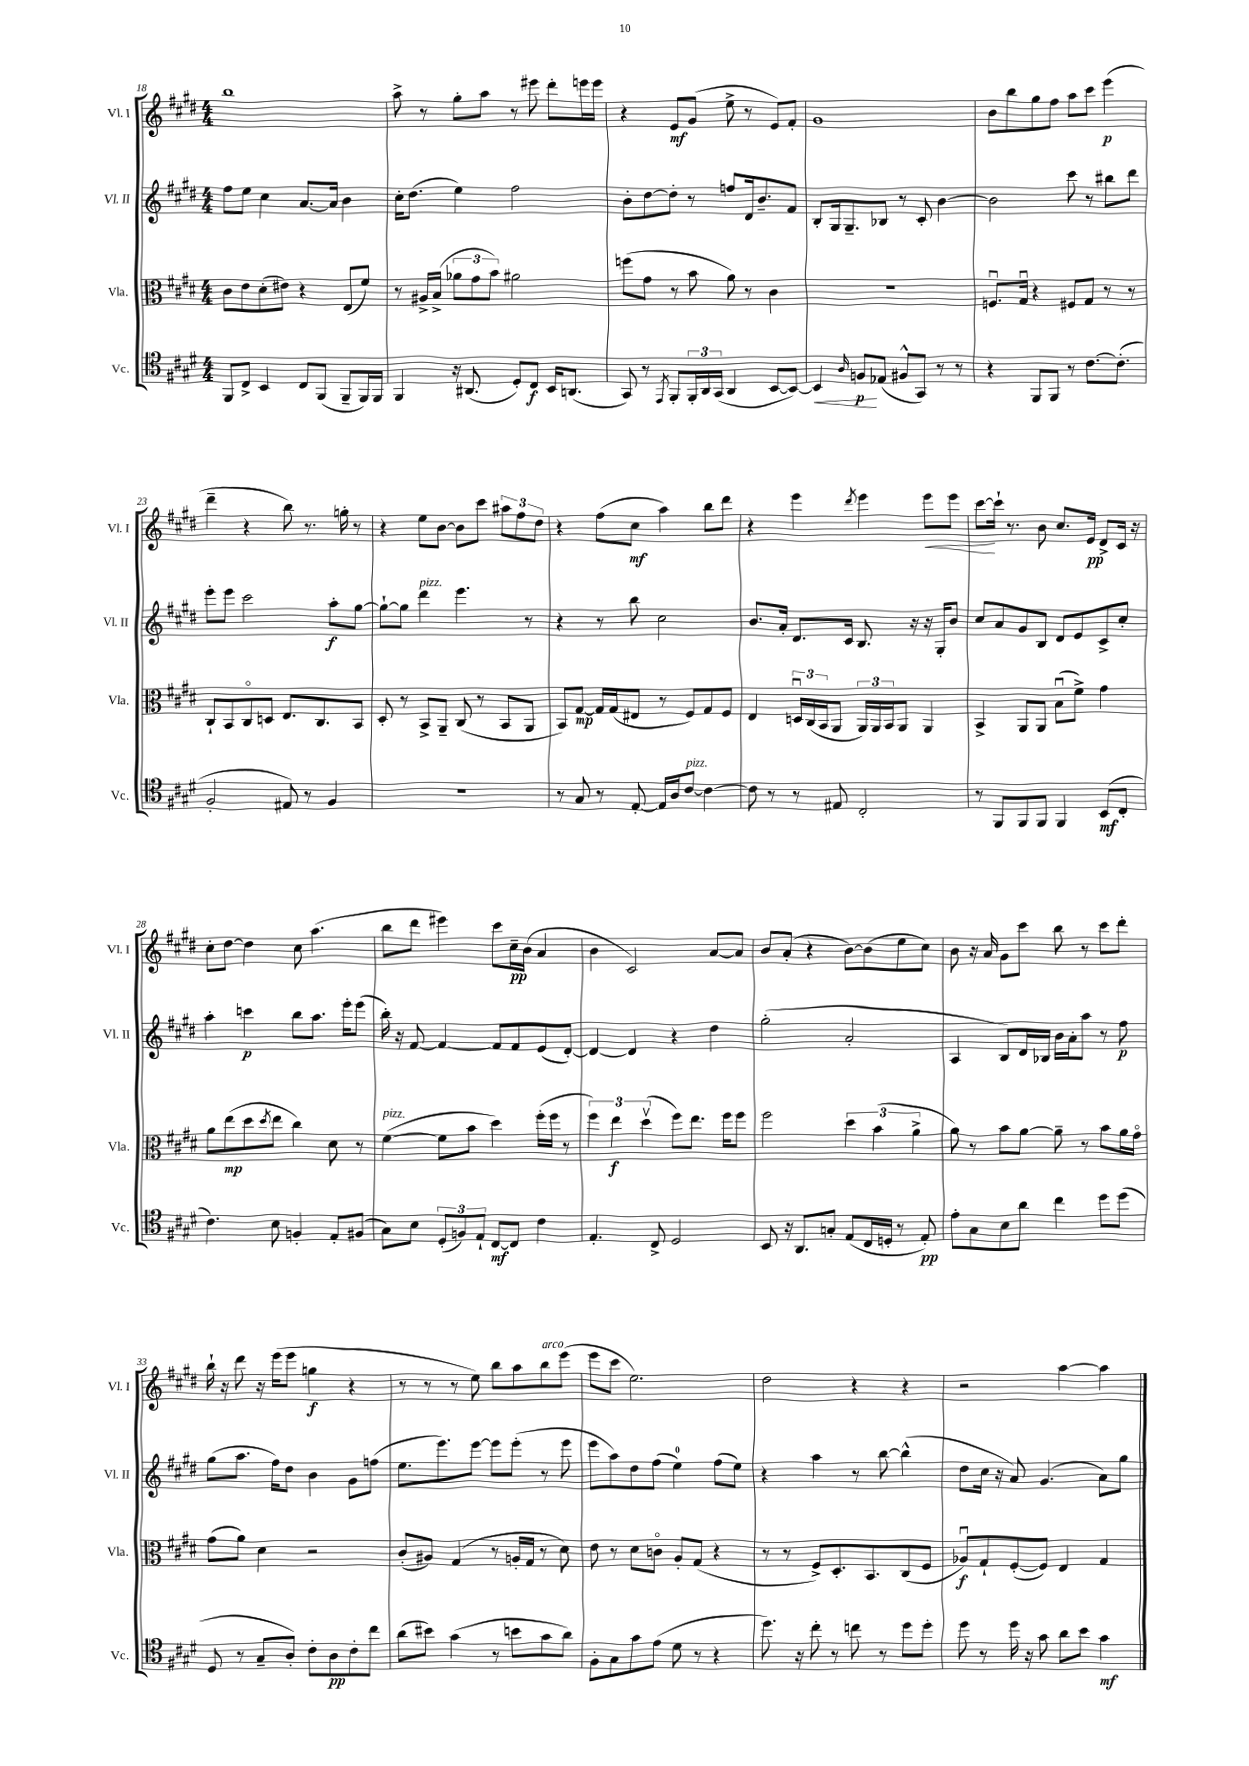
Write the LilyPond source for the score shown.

<<
\new StaffGroup <<
\new Staff = "s0" \with { instrumentName = "Vl. I" shortInstrumentName = "Vl. I" } {
    \clef treble \key e \major \numericTimeSignature \time 4/4
    b''1 |
    a''8-> r8 gis''8-. a''8 r8 eis'''8 dis'''8-. e'''16 e'''16 |
    r4 e'8\mf gis'8( e''8-> r8 e'8) fis'8-. |
    gis'1 |
    b'8 b''8 gis''8 fis''8 a''8 cis'''8 e'''4\p( |
    dis'''4-- r4 b''8) r8. g''16-. r8 |
    r4 e''8 b'8~ b'8 cis'''8 \tuplet 3/2 { ais''8 fis''8 dis''8 } |
    r4 fis''8( cis''8\mf a''4) b''8 dis'''8 |
    r4 e'''4 \acciaccatura { dis'''8 } e'''4 e'''8\< e'''8 |
    cis'''8~\! cis'''16-! r8. b'8 cis''8. e'16\pp dis'8-> cis'16 r16 |
    cis''8-. dis''8~ dis''4 cis''8 a''4.( |
    b''8 dis'''8 eis'''4) cis'''8 cis''16--\pp b'16( a'4 |
    b'4 cis'2) a'8~ a'8 |
    b'8 a'8-.( r4 b'8~) b'8( e''8 cis''8) |
    b'8 r16 a'16 gis'8 cis'''8 b''8 r8 cis'''8 dis'''8-. |
    b''16-! r16 dis'''8 r16 e'''16( e'''8 g''4\f r4 |
    r8 r8 r8 e''8) b''8 a''8 b''8^\markup { \italic "arco" } e'''8( |
    e'''8 cis'''8 e''2.) |
    dis''2 r4 r4 |
    r2 a''4~ a''4 \bar "|." |
}
\new Staff = "s1" \with { instrumentName = "Vl. II" shortInstrumentName = "Vl. II" } {
    \clef treble \key e \major \numericTimeSignature \time 4/4
    fis''8 e''8 cis''4 a'8.~ a'16 b'4 |
    cis''16-. dis''8.( e''4) fis''2 |
    b'8-. dis''8~ dis''8-. r8 f''8 dis'16 b'8.-- fis'8 |
    b8-. gis16 gis8.-- bes8 r8 cis'8-. b'4~ |
    b'2 cis'''8 r8 bis''8 dis'''8 |
    e'''8-. e'''8 cis'''2 a''8-.\f gis''8~ |
    gis''8~-! gis''8 dis'''4^\markup { \italic "pizz." } e'''4. r8 |
    r4 r8 b''8 cis''2 |
    b'8. a'16-. dis'8. cis'16 b8. r16 r16 gis16-. b'8 |
    cis''8 a'8 gis'8 b8 dis'8 e'8 cis'8-> cis''8-. |
    a''4-. c'''4\p b''8 a''8. e'''16-. e'''8( |
    b''16-.) r16 fis'8~ fis'4~ fis'8 fis'8 e'8( dis'8~-.) |
    dis'4~ dis'4 r4 dis''4 |
    gis''2-.( a'2-. |
    a4 b8) dis'16 bes16 b'16 a'16-. a''8 r8 fis''8\p |
    gis''8( a''8. fis''16) dis''8 b'4 gis'8 f''8( |
    e''8. e'''8.) e'''8~ e'''8 e'''8-.( r8 e'''8 |
    e'''8 a''8) dis''8 fis''8( e''4-0) fis''8( e''8) |
    r4 a''4 r8 b''8~ b''4-^( |
    dis''8 cis''16 r16 a'8) gis'4.( a'8) gis''8 \bar "|." |
}
\new Staff = "s2" \with { instrumentName = "Vla." shortInstrumentName = "Vla." } {
    \clef alto \key e \major \numericTimeSignature \time 4/4
    cis'8 e'8 dis'8-.( eis'8) r4 e8( fis'8) |
    r8 ais16-> b16->( \tuplet 3/2 { aes'8 gis'8 b'8) } ais'2 |
    f''8( gis'8 r8 b'8 a'8) r8 cis'4 |
    r1 |
    f8.\downbow gis16\downbow r4 fis8 gis8 r8 r8 |
    cis8-! b,8 cis8\flageolet d8 e8. cis8. b,8 |
    dis8-. r8 b,8-> a,8-- cis8( r8 b,8 a,8 |
    b,8) gis8~\mp gis16 gis16( eis8 r8 fis8) gis8 fis8 |
    e4 \tuplet 3/2 { d16\downbow cis16( b,16 } a,8 \tuplet 3/2 { a,16) a,16 b,16 } a,8 a,4 |
    b,4-> a,8 a,8 b8\downbow( fis'8->) gis'4 |
    a'8 e''8\mp( dis''8 \acciaccatura { dis''8 } e''8 cis''4) dis'8 r8 |
    fis'4~^\markup { \italic "pizz." }( fis'8 b'8 dis''4) fis''16-.( fis''16 r8 |
    \tuplet 3/2 { fis''4) e''4\f dis''4\upbow( } fis''8) e''8. fis''16 fis''8 |
    fis''2 \tuplet 3/2 { dis''4 b'4( a'4-> } |
    a'8) r8 b'8 a'8~ a'8-- r8 b'8 a'16 gis'16\flageolet |
    gis'8( a'8) dis'4 r2 |
    cis'8-.( ais8) gis4( r8 a16-. gis16 r8 dis'8) |
    e'8 r8 dis'8 c'8\flageolet a8-. gis8( r4 |
    r8 r8 fis8->) dis8.-. b,8. cis8( fis8 |
    aes8\downbow\f) gis8-! fis8~-.( fis8) e4 gis4 \bar "|." |
}
\new Staff = "s3" \with { instrumentName = "Vc." shortInstrumentName = "Vc." } {
    \clef tenor \key e \major \numericTimeSignature \time 4/4
    fis,8 cis8-> b,4 cis8 fis,8( fis,8-- fis,16) fis,16 |
    fis,4 r16 ais,8.( dis8-.) cis8\f b,16 a,8.( |
    gis,8) r8 \acciaccatura { e,8 } fis,8-. \tuplet 3/2 { fis,16-. a,16 gis,16( } a,4 b,8~ b,8~) |
    b,4\< \grace { a16 } f8\p\! ees8( fis8-^ gis,8) r8 r8 |
    r4 fis,8 fis,8 r8 cis'8.~ cis'8.-.( |
    fis2-. eis8) r8 fis4 |
    r1 |
    r8 gis8 r8 e8~-. e16 a16 cis'8~^\markup { \italic "pizz." } cis'4~ |
    cis'8 r8 r8 eis8 cis2-. |
    r8 fis,8 fis,8 fis,8 fis,4 b,8\mf( cis8-. |
    cis'4.) b8 f4-. e8-. fis8( |
    gis8) b8 \tuplet 3/2 { dis8-.( f8) e8-! } cis8~\mf cis8 cis'4 |
    e4.-. cis8-> dis2 |
    b,8 r16 a,8. g8-. e8( cis16 d16-. r8 e8-.\pp) |
    e'8-. gis8 b8 a'8 cis''4 dis''8 dis''8( |
    dis8 r8 gis8-- a8-.) cis'8-. a8\pp cis'8-. cis''8 |
    a'8( bis'8) gis'4( r8 b'8 gis'8 a'8) |
    fis8-. gis8 gis'8 e'8( dis'8 r8 r4 |
    dis''8.) r16 cis''8-. r8 c''8 r8 dis''8 dis''8-. |
    dis''8 r8 dis''16 r16 gis'8 a'8 b'8 gis'4\mf \bar "|." |
}
>>
>>
\layout { \context { \Score currentBarNumber = #18 } }
